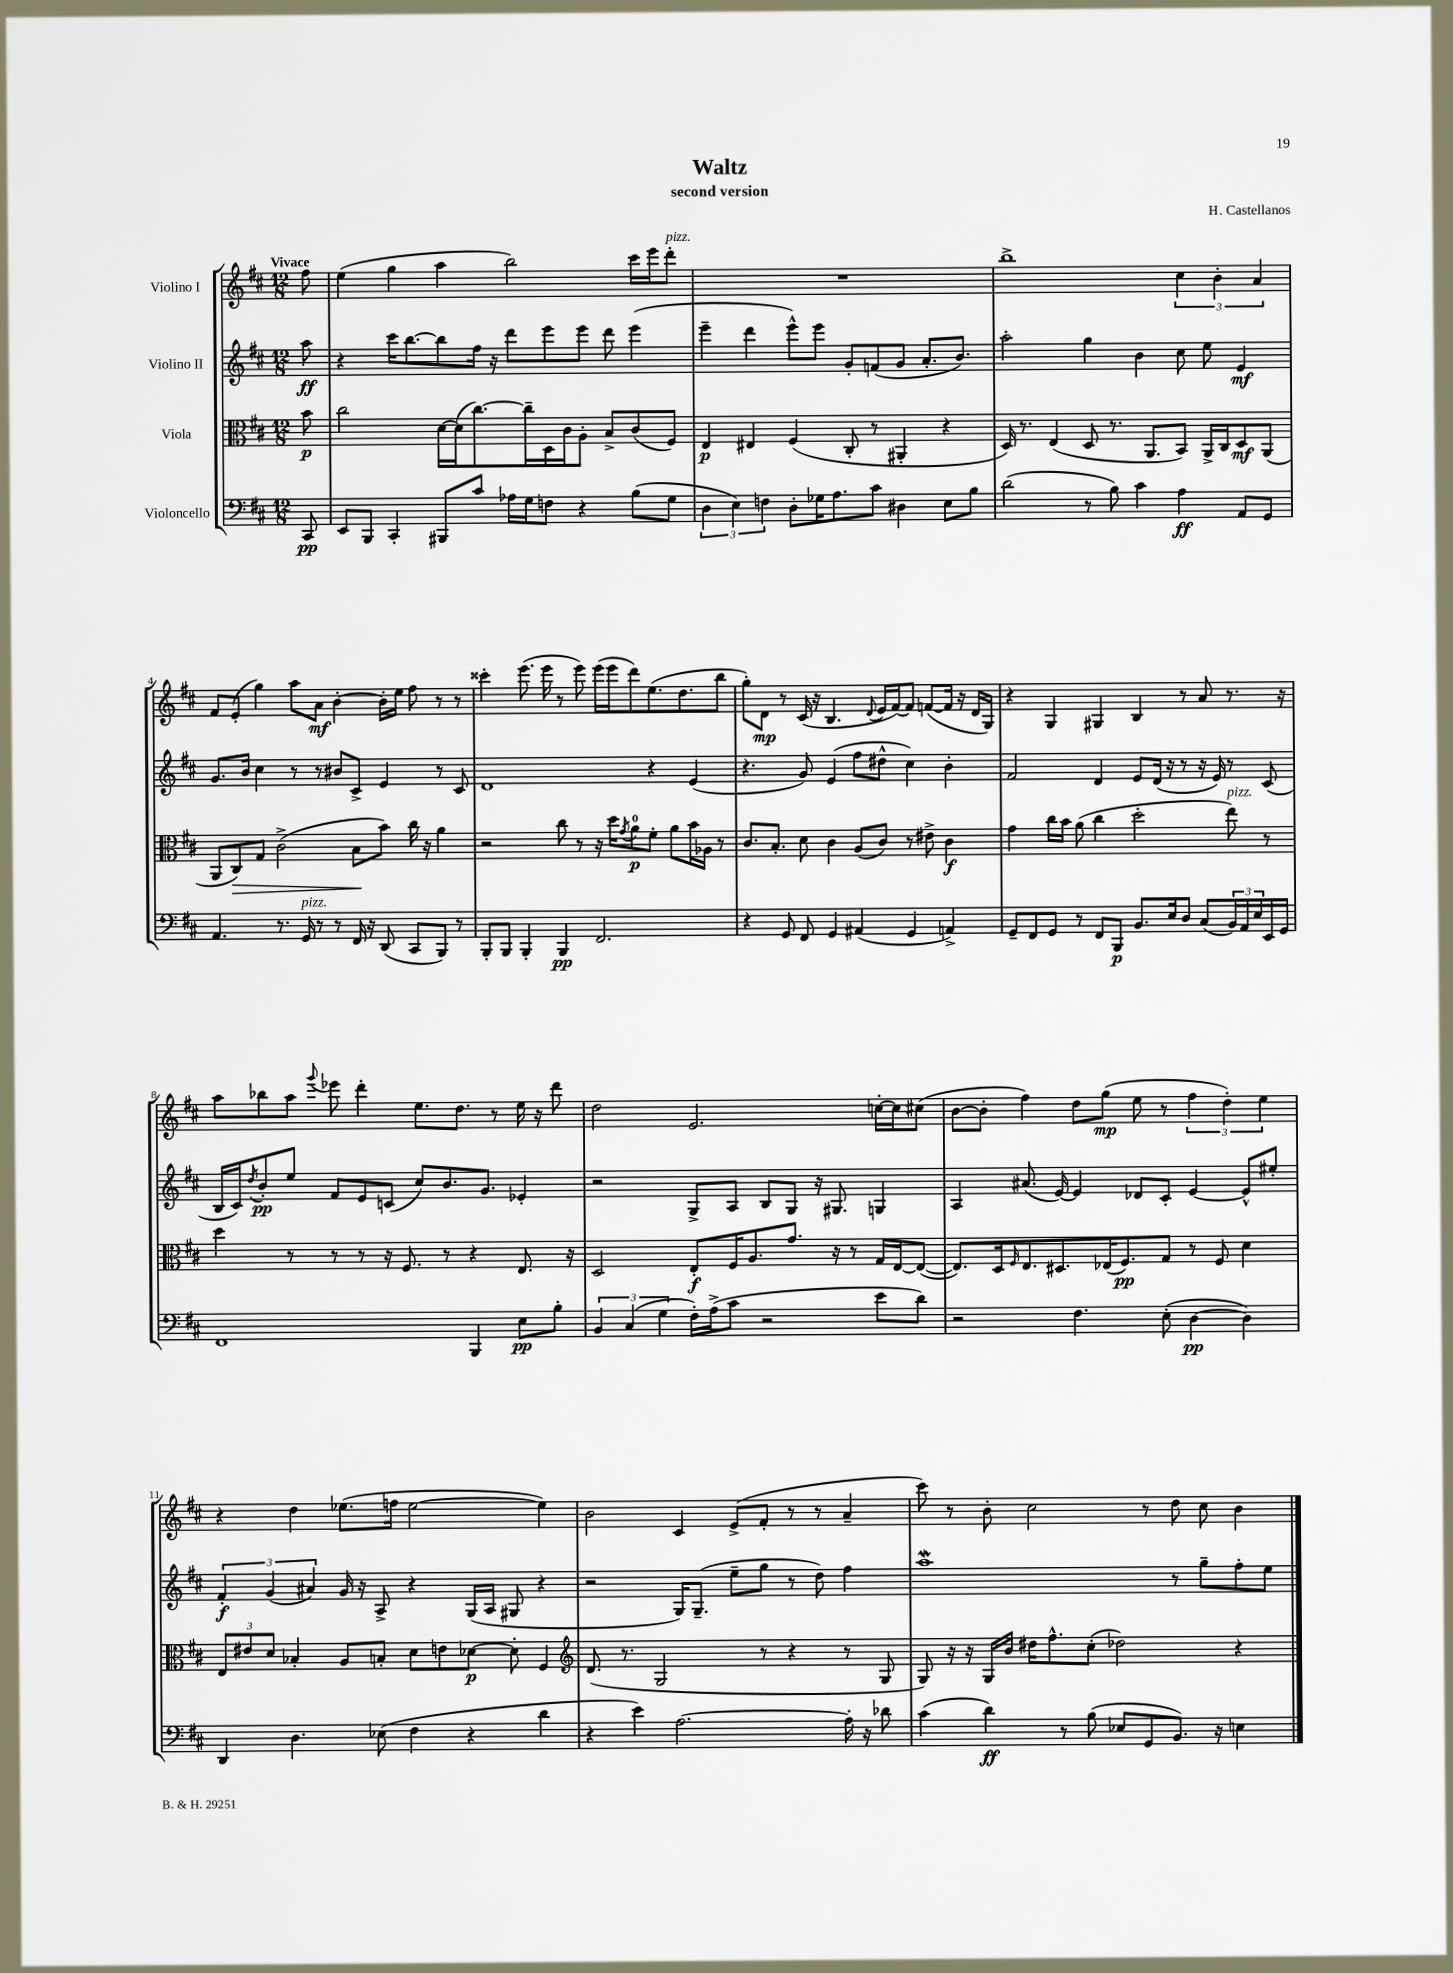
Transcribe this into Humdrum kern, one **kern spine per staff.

**kern	**dynam	**kern	**dynam	**kern	**dynam	**kern	**dynam
*part4	*part4	*part3	*part3	*part2	*part2	*part1	*part1
*staff4	*staff4	*staff3	*staff3	*staff2	*staff2	*staff1	*staff1
*I"Violoncello	*	*I"Viola	*	*I"Violino II	*	*I"Violino I	*
*clefF4	*	*clefC3	*	*clefG2	*	*clefG2	*
*k[f#c#]	*	*k[f#c#]	*	*k[f#c#]	*	*k[f#c#]	*
*M12/8	*	*M12/8	*	*M12/8	*	*M12/8	*
=	=	=	=	=	=	=	=
!	!	!	!	!	!	!LO:TX:a:B:t=Vivace	!
8CC#/	pp	8b\	p	8aa\	ff	8ff#\	.
=1	=1	=1	=1	=1	=1	=1	=1
8EE/L	.	2cc#\	.	4r	.	(4ee\	.
8BBB/J	.	.	.	.	.	.	.
4CC#'/	.	.	.	16ccc#\KL	.	4gg\	.
.	.	.	.	[8.bb\	.	.	.
8BBB#X/L	.	[16d\LL	.	8bb\]	.	4aa\	.
.	.	(16d\J]	.	.	.	.	.
8c#/J	.	[8.cc#\)	.	16ff#\Jk	.	.	.
.	.	.	.	16r	.	.	.
16A-X\LL	.	.	.	8ddd\L	.	2bb\)	.
16G\J	.	16cc#~\L]	.	.	.	.	.
8Fn\J	.	16D\	.	8eee\	.	.	.
.	.	16c#\J	.	.	.	.	.
4r	.	8A'\J	.	8eee\J	.	.	.
.	.	8B^/L	.	8ddd\	.	.	.
(8B\L	.	(8c#/	.	(4eee\	.	16ccc#\LL	.
.	.	.	.	.	.	16eee\J	.
!	!	!	!	!	!	!LO:TX:a:i:t=pizz.	!
8G\J	.	8F#/J)	.	.	.	8ddd'\J	.
=2	=2	=2	=2	=2	=2	=2	=2
6D\	.	4E/	p	4eee~\	.	1.r	.
6E\)	.	.	.	.	.	.	.
.	.	4E#X/	.	4ddd\	.	.	.
6Fn\	.	.	.	.	.	.	.
8D'\L	.	(4F#/	.	8eee^^\L)	.	.	.
16G-X\K	.	.	.	8eee\J	.	.	.
8.A\	.	.	.	.	.	.	.
.	.	8C#'/	.	8g'/L	.	.	.
8c#\J	.	8r	.	(8fn/	.	.	.
4D#X\	.	4AA#X'/	.	8g/J	.	.	.
.	.	.	.	8.a'/L	.	.	.
8E\L	.	4r	.	.	.	.	.
.	.	.	.	8.b/J)	.	.	.
8B\J	.	.	.	.	.	.	.
=3	=3	=3	=3	=3	=3	=3	=3
(2d\	.	16D/)	.	2aa'\	.	1bb^	.
.	.	8.r	.	.	.	.	.
.	.	(4E/	.	.	.	.	.
8r	.	8D/	.	4gg\	.	.	.
8B\)	.	8.r	.	.	.	.	.
4c#\	.	.	.	4b\	.	.	.
.	.	8.AA/L	.	.	.	.	.
4A\	ff	8BB/J)	.	8cc#\	.	6cc#\	.
.	.	16AA^/LL	.	8ee\	.	.	.
.	.	.	.	.	.	6b'\	.
.	.	16C#/J	.	.	.	.	.
8AA/L	.	8D/	mf	4e/	mf	.	.
.	.	.	.	.	.	6a/	.
8GG/J	.	(8AA/J	.	.	.	.	.
!!LO:LB:g=z
=4	=4	=4	=4	=4	=4	=4	=4
4.AA/	.	8AA/L	.	8.g/L	.	8f#/L	.
!	!	!	!LO:HP:b	!	!	!	!
.	.	8C#/)	>	.	.	(8e'/J	.
.	.	.	.	16b/Jk	.	.	.
.	.	8G/J	.	4cc#\	.	4gg\)	.
8.r	.	(2c#^\	.	.	.	.	.
.	.	.	.	8r	.	8aa\L	.
!LO:TX:a:i:t=pizz.	!	!	!	!	!	!	!
16GG/	.	.	.	.	.	.	.
8r	.	.	.	8r	.	8a\J	mf
8r	.	.	.	8b#X/L	.	[4b'\	.
16FF#/	.	8B\L	.	8c#^/J	.	.	.
16r	.	.	.	.	.	.	.
(8DD/	.	8b\J)	]	4e/	.	16b'\LL]	.
.	.	.	.	.	.	16ee\JJ	.
8CC#/L	.	16cc#\	.	.	.	8ff#\	.
.	.	16r	.	.	.	.	.
8BBB/J)	.	4a\	.	8r	.	8r	.
8r	.	.	.	8c#/	.	8r	.
=5	=5	=5	=5	=5	=5	=5	=5
8BBB'/L	.	2r	.	1d	.	4ccc##X'\	.
8BBB/J	.	.	.	.	.	.	.
4BBB'/	.	.	.	.	.	(8.eee\	.
.	.	.	.	.	.	16eee\	.
4BBB/	pp	8cc#\	.	.	.	8r	.
.	.	8r	.	.	.	8eee\)	.
2.FF#/	.	16r	.	.	.	(16eee\LL	.
.	.	16dd\KL	.	.	.	16eee\J	.
.	.	8qg/	.	.	.	.	.
.	.	8a\	p	.	.	8ddd\)	.
.	.	8f#'\J	.	4r	.	(8.ee\	.
.	.	8a\L	.	.	.	.	.
.	.	.	.	.	.	8.dd\	.
.	.	16b\L	.	(4e/	.	.	.
.	.	16A-X\JJ	.	.	.	.	.
.	.	8r	.	.	.	8bb\J	.
=6	=6	=6	=6	=6	=6	=6	=6
4r	.	8.c#/L	.	4.r	.	8gg'\L)	.
.	.	.	.	.	.	8d\J	mp
.	.	8.B'/J	.	.	.	.	.
8GG/	.	.	.	.	.	8r	.
8FF#/	.	8d\	.	8g/)	.	(16c#/	.
.	.	.	.	.	.	16r	.
4GG/	.	4c#\	.	(4e/	.	4.B/	.
(4AA#X/	.	(8A/L	.	8ff#\L	.	.	.
.	.	.	.	.	.	8qqd/	.
.	.	8c#/J)	.	8dd#X^^\J	.	16e/LL	.
.	.	.	.	.	.	[16f#/J)	.
4GG/	.	8r	.	4cc#\)	.	8f#/J]	.
.	.	8e#X^\	.	.	.	([8fn/L	.
4AAn^/)	.	4c#\	f	4b'\	.	16f/Jk]	.
.	.	.	.	.	.	16r	.
.	.	.	.	.	.	16d/LL	.
.	.	.	.	.	.	16G/JJ)	.
=7	=7	=7	=7	=7	=7	=7	=7
8GG~/L	.	4g\	.	2f#/	.	4r	.
8FF#/	.	.	.	.	.	.	.
8GG/J	.	16cc#\LL	.	.	.	4G/	.
.	.	16b\JJ	.	.	.	.	.
8r	.	(8a\	.	.	.	.	.
8FF#/L	.	4cc#\	.	4d/	.	4G#X/	.
8BBB/J	p	.	.	.	.	.	.
8.BB/L	.	2dd'\	.	8e/L	.	4B/	.
.	.	.	.	(16d/Jk	.	.	.
16E/k	.	.	.	16r	.	.	.
8D/J	.	.	.	8r	.	8r	.
(8C#/L	.	.	.	16r	.	8a/	.
.	.	.	.	16e/)	.	.	.
!	!	!LO:TX:a:i:t=pizz.	!	!	!	!	!
24BB/L)	.	8ee\)	.	8r	.	8.r	.
24AA/	.	.	.	.	.	.	.
24E/	.	.	.	.	.	.	.
16EE/	.	8r	.	(8c#/	.	.	.
16GG/JJ	.	.	.	.	.	16r	.
!!LO:LB:g=z
=8	=8	=8	=8	=8	=8	=8	=8
1FF#	.	4dd\	.	16B/LL	.	8aa\L	.
.	.	.	.	16c#/J)	.	.	.
.	.	.	.	8qdd/	.	.	.
.	.	.	.	8b'/	pp	8bb-X\	.
.	.	8r	.	8ee/J	.	8aa\J	.
.	.	.	.	.	.	8qqggg/	.
.	.	8r	.	8f#/L	.	8eee-X\	.
.	.	8r	.	8e/	.	4ddd'\	.
.	.	16r	.	(8cn/J	.	.	.
.	.	8.F#/	.	.	.	.	.
.	.	.	.	8cc#/L)	.	8.ee\L	.
.	.	8r	.	8.b/	.	.	.
.	.	.	.	.	.	8.dd\J	.
4BBB/	.	4r	.	.	.	.	.
.	.	.	.	8.g/J	.	.	.
.	.	.	.	.	.	8r	.
8E\L	pp	8.E/	.	4e-X'/	.	16ee\	.
.	.	.	.	.	.	16r	.
8B'\J	.	.	.	.	.	8ddd\	.
.	.	16r	.	.	.	.	.
=9	=9	=9	=9	=9	=9	=9	=9
6BB/	.	2D/	.	2r	.	2dd\	.
(6C#/	.	.	.	.	.	.	.
6G\	.	.	.	.	.	.	.
16F#'\LL)	.	8E'/L	f	8G^/L	.	2.e/	.
(16A^\J	.	.	.	.	.	.	.
8c#\J	.	16F#/K	.	8A/J	.	.	.
.	.	8.A/	.	.	.	.	.
2r	.	.	.	8B/L	.	.	.
.	.	8.g/J	.	8G/J	.	.	.
.	.	.	.	16r	.	.	.
.	.	16r	.	8.G#X/	.	.	.
.	.	8r	.	.	.	.	.
8e\L	.	16G/LL	.	4Gn/	.	[16ccn'\LL	.
.	.	[16E/J	.	.	.	16cc\J]	.
8d\J)	.	(8E/J_	.	.	.	(8cc#X\J	.
=10	=10	=10	=10	=10	=10	=10	=10
2r	.	8.E/L])	.	4A/	.	[8b\L	.
.	.	.	.	.	.	8b'\J]	.
.	.	16D/k	.	.	.	.	.
.	.	16qqF#/	.	.	.	.	.
.	.	8.E/	.	(8.a#X/	.	4ff#\)	.
.	.	8.D#X/	.	[16e/)	.	.	.
4.F#\	.	.	.	4e/]	.	8dd\L	.
.	.	(16E-X/K	.	.	.	(8gg\J	mp
.	.	8.F#/)	pp	.	.	.	.
.	.	.	.	8d-X/L	.	8ee\	.
(8E'\	.	8G/J	.	8c#'/J	.	8r	.
[4D\	pp	8r	.	[4e/	.	6ff#\	.
.	.	8F#/	.	.	.	.	.
.	.	.	.	.	.	6dd'\)	.
4D\])	.	4d\	.	8e^^/L]	.	.	.
.	.	.	.	.	.	6ee\	.
.	.	.	.	8ee#X'/J	.	.	.
!!LO:LB:g=z
=11	=11	=11	=11	=11	=11	=11	=11
4DD/	.	12E/L	.	6f#'/	f	4r	.
.	.	12e#X/	.	.	.	.	.
.	.	12d/J	.	(6g/	.	.	.
4.D\	.	4B-X'/	.	.	.	4dd\	.
.	.	.	.	6a#X/)	.	.	.
.	.	8A/L	.	16g/	.	(8.ee-X\L	.
.	.	.	.	16r	.	.	.
(8E-X\	.	8Bn'/J	.	8A^/	.	.	.
.	.	.	.	.	.	16ffn\Jk	.
4F#\	.	8d\L	.	4r	.	[2ee-\	.
.	.	8en\	.	.	.	.	.
4r	.	[8d-X\J	p	(16G/LL	.	.	.
.	.	.	.	16A/JJ	.	.	.
.	.	8d-'\]	.	8G#X/	.	.	.
4d\	.	4F#/	.	4r	.	4ee-\])	.
=12	=12	=12	=12	=12	=12	=12	=12
*	*	*clefG2	*	*	*	*	*
4r	.	(8.d/	.	2r	.	2b\	.
.	.	8.r	.	.	.	.	.
4e\)	.	.	.	.	.	.	.
.	.	2G/	.	.	.	.	.
[2.A\	.	.	.	16G/KL)	.	4c#/	.
.	.	.	.	(8.G~/J	.	.	.
.	.	.	.	8ee~\L	.	(8e^/L	.
.	.	8r	.	8gg\J	.	8f#'/J	.
.	.	4r	.	8r	.	8r	.
.	.	.	.	8dd\)	.	8r	.
16A'\]	.	8r	.	4ff#\	.	4a~/	.
16r	.	.	.	.	.	.	.
8d-X\	.	8G/	.	.	.	.	.
=13	=13	=13	=13	=13	=13	=13	=13
(4c#\	.	8G/)	.	1aaW	.	8ccc#\)	.
.	.	16r	.	.	.	8r	.
.	.	16r	.	.	.	.	.
4d\)	ff	16G/LL	.	.	.	8b'\	.
.	.	16b/JJ	.	.	.	.	.
.	.	16dd#X\KL	.	.	.	2cc#\	.
.	.	8.ff#^^\	.	.	.	.	.
8r	.	.	.	.	.	.	.
(8B\	.	(8cc#'\J	.	.	.	.	.
8E-X/L	.	2dd-X\)	.	.	.	.	.
8GG/	.	.	.	.	.	8r	.
8.BB/J)	.	.	.	8r	.	8dd\	.
.	.	.	.	8gg~\L	.	8cc#\	.
16r	.	.	.	.	.	.	.
4En\	.	4r	.	8ff#'\	.	4b\	.
.	.	.	.	8ee\J	.	.	.
==	==	==	==	==	==	==	==
*-	*-	*-	*-	*-	*-	*-	*-
